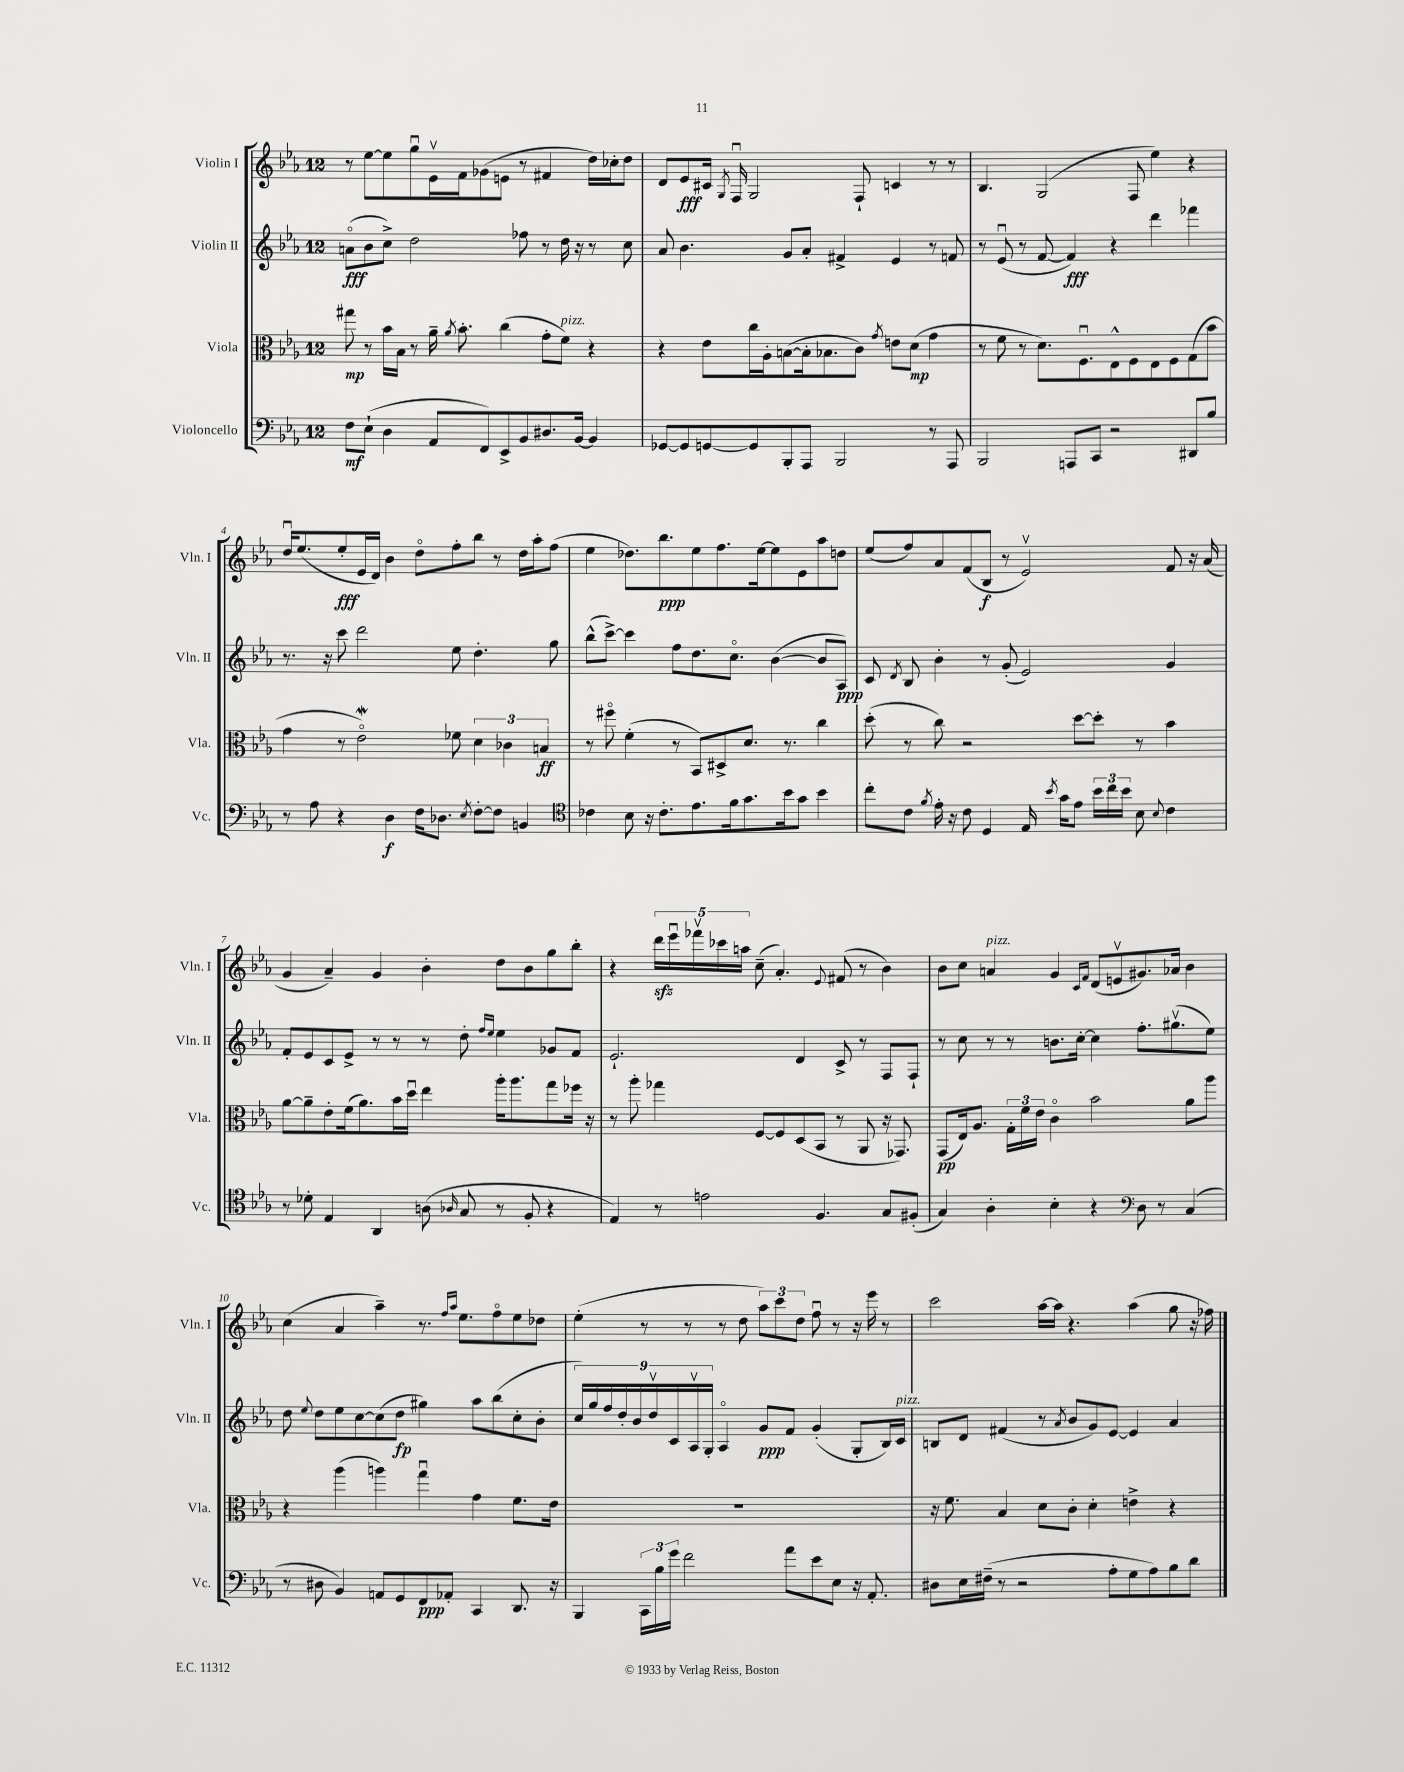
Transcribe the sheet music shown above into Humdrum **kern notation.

**kern	**kern	**kern	**kern
*staff4	*staff3	*staff2	*staff1
*clefF4	*clefC3	*clefG2	*clefG2
*k[b-e-a-]	*k[b-e-a-]	*k[b-e-a-]	*k[b-e-a-]
*M12/8	*M12/8	*M12/8	*M12/8
8F\L	8gg#\	(8ao\L	8r
(8E-`\J	8r	8b-\	[8ee-\L
4D\	16b-\LL	8cc^\J)	8ee-\]
.	16B-\JJ	.	.
.	8r	2dd\	8ggu\
8AA-/L	16a-~\	.	16e-v\L
.	8qa-/	.	.
.	8.b-'\	.	16f\J
8FF/)	.	.	(8g-\
8EE-^/	(4cc\	.	8e\J
8BB-/	.	8ff-\	8r
8.D#/	8g'\L	8r	4f#/
.	8f\J)	16dd\	.
[16BB-/Jk	.	16r	.
4BB-/]	4r	8r	16dd\LL)
.	.	.	16cc-'\J
.	.	8cc\	8dd\J
=	=	=	=
[8GG-/L	4r	8a-/	8d/L
8GG-/]	.	4.b-\	8e-/
[8GG/	8e-\L	.	16c#/Jk
.	.	.	8qG/
.	.	.	16Fu/
8GG/]	16cc\L	.	2G/
.	16A-'\J	.	.
8BBB-'/	([8B\	8g/L	.
8AAA-/J	16B'\]k	8a-'/J	.
.	8.B-\	.	.
2BBB-/	.	4f#^/	.
.	8c\J)	.	8F`/
.	8qg/	.	.
.	8e\L	4e-/	4c/
.	(8d\J	.	.
8r	4g\	8r	8r
8AAA-/	.	8f/	8r
=	=	=	=
2BBB-/	8r	8r	4.B-/
.	8f\	(8e-u/	.
.	8r	8r	.
.	8.d\L)	[8f/	(2G/
8AAA/L	.	4f/])	.
.	8.Fu\	.	.
8CC/J	.	.	.
2r	8E-^^\	4r	.
.	8F\	.	8F/
.	8E-\	4ddd\	4ee-\)
.	8F\	.	.
8DD#/L	(8G\	4fff-\	4r
8B-/J	8b-\J	.	.
=	=	=	=
8r	4g\	8.r	16ddu/LK
.	.	.	(8.ee-/
8A-\	.	.	.
.	.	16r	.
4r	8r	8ccc\	8ee-'/
.	2e-o\)	2ddd\	16e-/L
.	.	.	16d/JJ)
4D\	.	.	4b-\
16F\LK	.	.	8ddo\L
8.D-\J	.	.	.
.	8f-\	8ee-\	8ff'\
8qE-/	.	.	.
[8F'\L	6d\	4.dd'\	8bb-\J
8F\]J	.	.	8r
.	6c-\	.	.
4BB/	.	.	16dd\LL
.	.	.	16aa-'\J
.	6B/	.	.
.	.	8gg\	(8ff\J
=	=	=	=
*clefC4	*	*	*
4c-\	8r	(8bb-^^\L	4ee-\
.	8ff#o\	[8ccc^\J)	.
8B-\	(4f'\	4ccc\]	8.dd-\L)
16r	.	.	.
8.c-'\L	.	.	8.bb-\
.	8r	8ff\L	.
8.e-\	8BB-/L)	8.dd\	8ee-\
.	8D#^/	.	8.ff\
16f\k	.	8.cco\J	.
8.g\	8.d/J	.	.
.	.	.	[16ee-\k
.	.	([4b-\	8ee-\]
16b-\k	8.r	.	.
8g\J	.	.	8e-\
4b-\	4cc\	8b-/]L	8aa-\
.	.	8A-/J)	8dd\J
=	=	=	=
8cc'\L	(8dd'\	8c/	(8ee-/L
.	.	8qd/	.
8c\J	8r	8B-/	8ff/)
8qf/	.	.	.
16e-'\	8cc\)	4b-'\	8a-/
16r	.	.	.
8c\	2r	.	(8f/
4D/	.	8r	8B-/J
.	.	(8g'/	8r
16E-/	.	2e-/)	2e-v/)
8qb-/	.	.	.
16g\LK	.	.	.
8e-\J	[8dd\L	.	.
24b-\LL	8dd'\]J	.	.
24cc\	.	.	.
24b-\JJ	.	.	.
8B-\	8r	.	.
8qqB-/	.	.	.
4c\	4b-\	4g/	8f/
.	.	.	16r
.	.	.	(16a-/
=	=	=	=
8r	[8a-\L	8f'/L	4g/
8d-'\	8a-~\]	8e-/	.
4E-/	8e-'\	8c/	4a-~/)
.	(16f\k	8e-^/J	.
.	8.a-\)	.	.
4AA-/	.	8r	4g/
.	16b-\L	8r	.
.	16ddu\JJ	.	.
(8A\	4ee-\	8r	4b-'\
16qqA-/	.	.	.
8G/	.	8dd'\	.
.	.	16qqff/LL	.
.	.	16qqee-/JJ	.
8r	16aa-'\LK	4ee-\	8dd\L
.	8.aa-\	.	.
8F'/	.	.	8b-\
4r	8gg\	8g-/L	8gg\
.	16ff-\Jk	8f/J	8bb-'\J
.	16r	.	.
=	=	=	=
4E-/)	8r	2.e-`/	4r
.	8aa-'\	.	.
8r	4gg-\	.	20ddd\LL
.	.	.	20eee-u\
.	.	.	20fff-v\
2e\	.	.	.
.	.	.	20ccc-\
.	.	.	20aa\JJ
.	[8F/L	.	(8cc~\
.	8F/]	.	4.a-'/)
.	(8D/	4d/	.
4.F/	8BB-/J	.	.
.	.	.	8qqe-/
.	8r	8c^/	(8f#/
.	8AA-/	8r	8r
8G/L	16r	8F/L	4b-\)
.	8.GG-/)	.	.
(8F#'/J	.	8F`/J	.
=	=	=	=
4G/)	(8GG/L	8r	8b-\L
.	16E-/k)	8cc\	8cc\J
.	8.A-/J	.	.
4A-'\	.	8r	4a/
.	24G'\LL	8r	.
.	24f\	.	.
.	24e-\JJ	.	.
4B-'\	4co\	8.b\L	4g/
.	.	[16cc'\Jk	.
.	.	.	16qqc/LL
.	.	.	16qqf/JJ
4r	2b-\	4cc\]	(8d/L
.	.	.	8ev/
*clefF4	*	*	*
8D\	.	8.ff'\L	8.g#/)
8r	.	.	.
.	.	(8.gg#v\	16a-/Jk
(4C/	8a-\L	.	4b-\
.	8aa-\J	8ee-\J)	.
=	=	=	=
8r	4r	8dd\	(4cc\
.	.	8qqee-/	.
8D#\	.	8dd\L	.
4BB-/)	(4aa-\	8ee-\	4a-/
.	.	[8cc\	.
8AA/L	4aa\)	(8cc\]	4aa-~\)
8GG/	.	8dd\J	.
8FF/	4ggu\	4gg#\)	8.r
8AA-'/J	.	.	.
.	.	.	16qqff/LL
.	.	.	16qqaa-/JJ
.	.	.	8.ee-\L
4CC/	4g\	8aa-\L	.
.	.	(8bb-\	8ffo\
8.DD/	8.f\L	8cc'\	8ee-\
.	.	8b-'\J	8dd-\J
16r	16e-\Jk	.	.
=	=	=	=
4BBB-/	1.r	18cc/LL)	(4ee-'\
.	.	18gg/	.
.	.	18ff/	.
.	.	18dd'/	.
.	.	18b-/	.
24CC\LL	.	.	8r
.	.	18ddv/	.
24B-\	.	.	.
24g\JJ	.	18c/	.
2f\	.	.	8r
.	.	18A-v/	.
.	.	18G'/JJ	.
.	.	4A-o/	8r
.	.	.	8dd\
.	.	8g/L	12aa-\L)
.	.	.	12ccc\
8a-\L	.	8f/J	.
.	.	.	12dd\J
8e-\	.	(4g'/	8ffu\
8E-\J	.	.	8r
16r	.	8G'/L	16r
8.AA-'/	.	.	16eee-\
.	.	16B-/L)	8r
.	.	16c/JJ	.
=	=	=	=
8D#\L	16r	8B/L	2ccc\
.	8.f\	.	.
16E-\L	.	8d/J	.
(16F#~\JJ	.	.	.
8r	4B-/	(4f#/	.
2r	.	.	.
.	8d\L	8r	[16aa-\LL
.	.	.	16aa-\]JJ
.	.	8qa-/	.
.	8c'\J	8b-/L	4.r
.	4d'\	8g/)	.
8A-'\L	.	[8e-/J	.
8G\	4e^\	4e-/]	(4aa-\
8A-\)	.	.	.
8B-\	4r	4a-/	8gg\
8d\J	.	.	16r
.	.	.	16ff-\)
==	==	==	==
*-	*-	*-	*-
